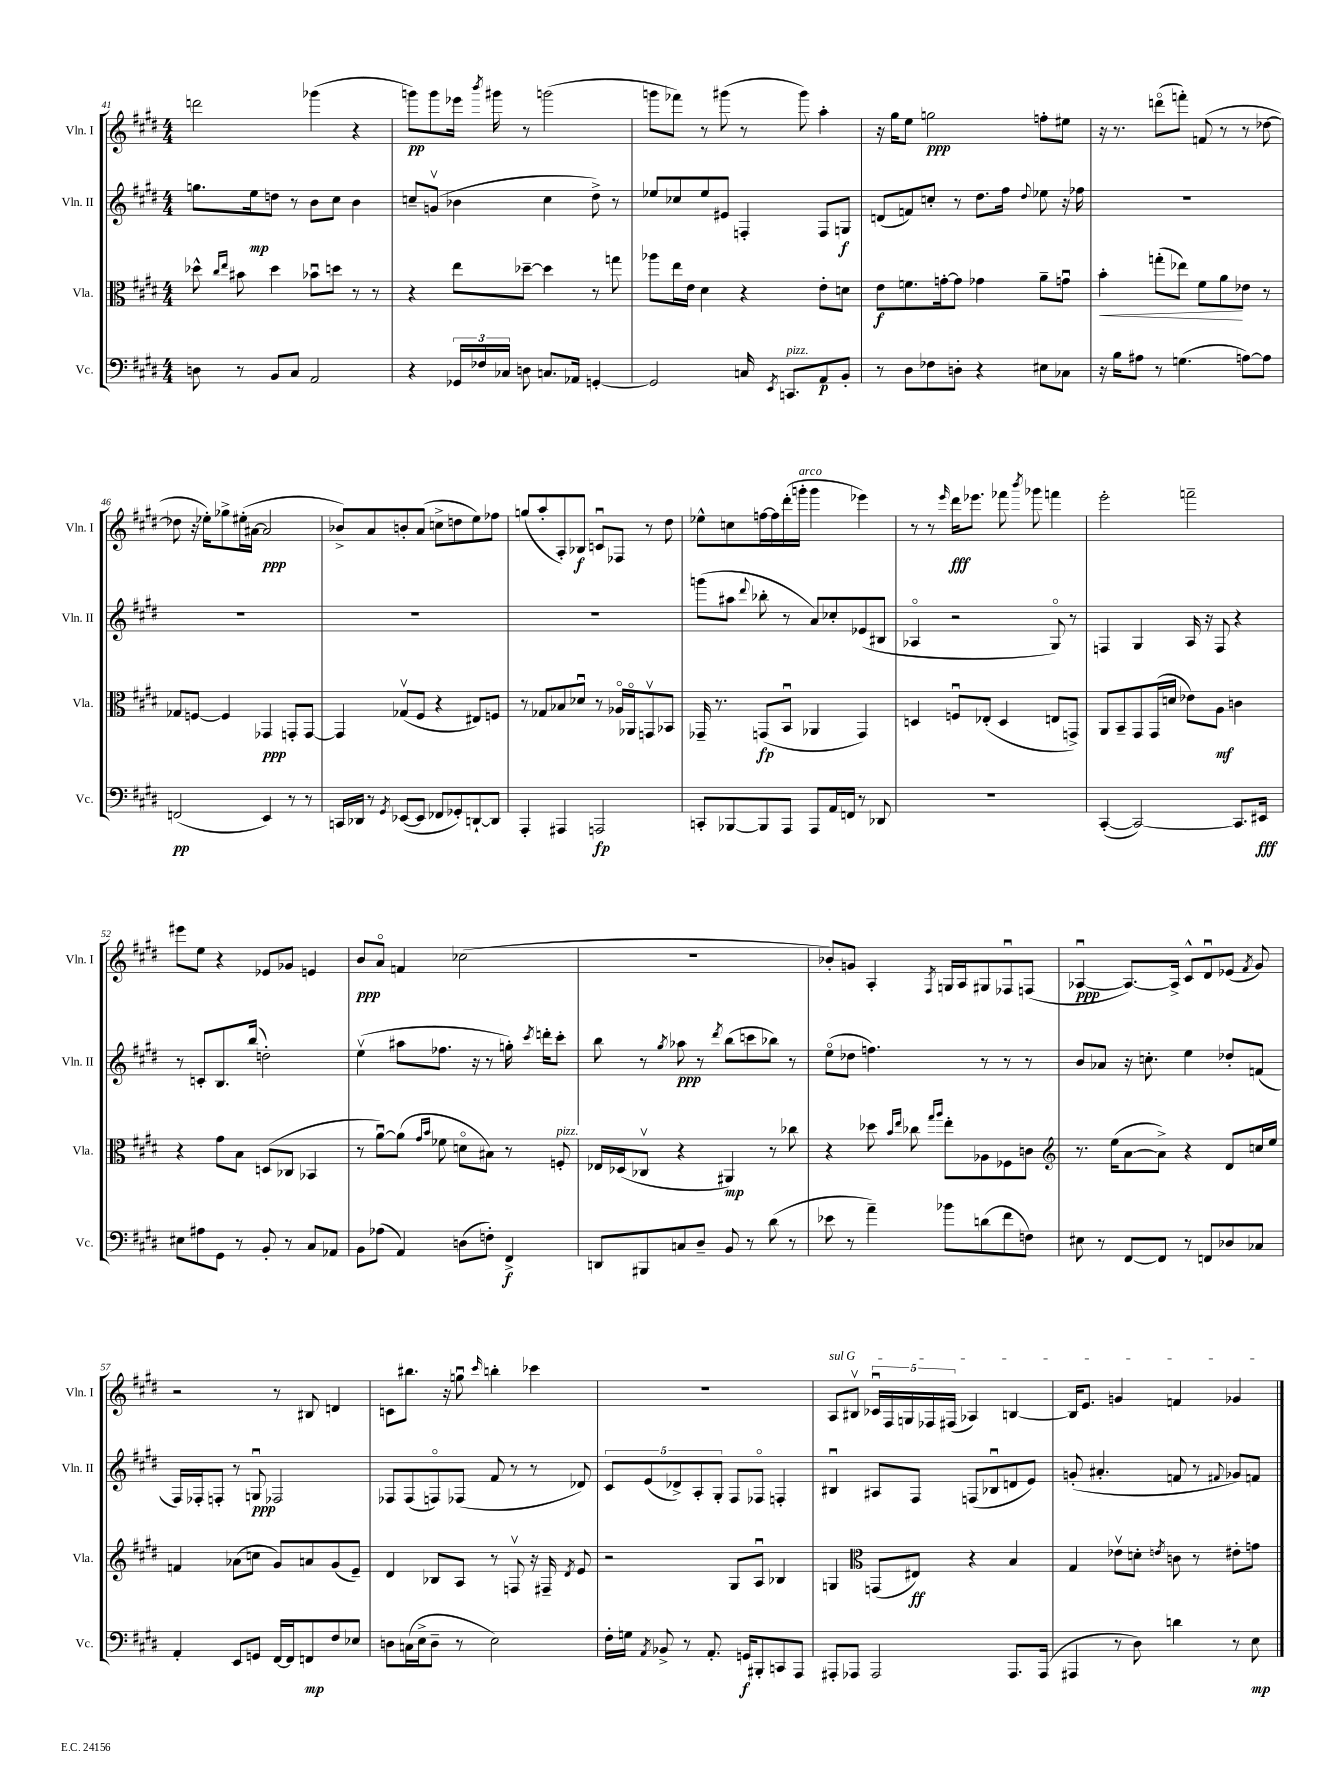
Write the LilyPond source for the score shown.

<<
\new StaffGroup <<
\new Staff = "s0" \with { instrumentName = "Vln. I" shortInstrumentName = "Vln. I" } {
    \clef treble \key e \major \numericTimeSignature \time 4/4
    \autoBeamOff d'''2 ges'''4( r4 |
    g'''8[\pp) g'''8 ees'''16] \acciaccatura { b'''8 } gis'''16 r8 g'''2( |
    g'''8[ fes'''8]) r8 gis'''8( r8 gis'''8) a''4-. |
    r16 gis''16[ e''8] g''2\ppp f''8[-. eis''8] |
    r16 r8. d'''8[\flageolet( f'''8]-.) f'8( r8 r8 des''8~ |
    des''8 r16 ees''16[-.) ges''8-> eis''16-.( ais'16]~ ais'2\ppp |
    bes'8[->) a'8 b'8-. a'8]( c''8[-> d''8 e''8) fes''8] |
    g''8[( a''8-. a8-.) bes8]\f c'8[\downbow fes8] r8 dis''8 |
    ees''8[-^ c''8 f''16~ f''16 dis'''16-.( g'''16]-.^\markup { \italic "arco" } g'''4 ees'''4) |
    r8 r8 \grace { e'''16 } dis'''16[\fff ees'''8.] fes'''8 \acciaccatura { b'''8 } ges'''8 f'''4 |
    e'''2-. f'''2-- |
    eis'''8[ e''8] r4 ees'8[ ges'8] e'4 |
    b'8[\ppp a'8]\flageolet f'4 ces''2( |
    R1 |
    bes'8[-.) g'8] a4-. \acciaccatura { fis8 } g16[ a16 gis8 fes8\downbow f8]( |
    aes4~\downbow\ppp aes8.[~) aes16]-> cis'8[-^ dis'8\downbow ees'8]( \acciaccatura { fis'8 } gis'8) |
    r2 r8 bis8 d'4 |
    c'8[ bis''8.] r16 g''8\downbow \grace { cis'''16 } b''4-. ces'''4 |
    R1 |
    \once \override TextSpanner.bound-details.left.text = \markup { \italic "sul G" } a8[\startTextSpan bis8]\upbow \tuplet 5/4 { ces'16[\downbow fis16 g16 fes16 fis16]( } aes4) b4~ |
    b16[ e'8.] g'4 f'4 ges'4\stopTextSpan \bar "|." |
}
\new Staff = "s1" \with { instrumentName = "Vln. II" shortInstrumentName = "Vln. II" } {
    \clef treble \key e \major \numericTimeSignature \time 4/4
    \autoBeamOff g''8.[ e''16\mp d''8] r8 b'8[ cis''8] b'4 |
    c''8[-- g'8]\upbow( bes'4 c''4 dis''8->) r8 |
    ees''8[ ces''8 ees''8 eis'8] f4-. f8[ g8]\f |
    d'8[( f'8) c''8]-. r8 dis''8.[ fis''16] \appoggiatura { dis''8 } ees''8 r16 fes''16 |
    R1 |
    R1 |
    R1 |
    R1 |
    g'''8[( ais''8] \appoggiatura { dis'''8 } bes''8-. r8 a'8[) ces''8-. ees'8( bis8] |
    aes4\flageolet r2 gis8\flageolet) r8 |
    f4 gis4 a16 r16 f8 r4 |
    r8 c'8[-. b8. b''16]( d''2-.) |
    e''4\upbow( ais''8[ fes''8.] r16 r8 g''16-.) \acciaccatura { cis'''8 } d'''16[-. cis'''8]-. |
    b''8 r8 \acciaccatura { gis''8 } aes''8\ppp r8 \acciaccatura { dis'''8 } b''8[( c'''8 bes''8]) r8 |
    e''8[\flageolet( des''8] f''4.) r8 r8 r8 |
    b'8[ aes'8] r16 c''8.-. e''4 des''8[-. f'8]( |
    fis16[) fes16-. f8]-. r8 g8\downbow\ppp fes2 |
    fes8[ fes8( f8\flageolet) fes8]( fis'8 r8 r8 des'8) |
    \tuplet 5/4 { cis'8[ e'8( des'8->) a8-. gis8]-. } fis8[ fes8]\flageolet f4-. |
    bis4\downbow ais8[ fis8] f8[( bes8\downbow d'8 e'8]) |
    g'8-.( ais'4.-. f'8 r8 \appoggiatura { fis'8 } ges'8[) f'8] \bar "|." |
}
\new Staff = "s2" \with { instrumentName = "Vla." shortInstrumentName = "Vla." } {
    \clef alto \key e \major \numericTimeSignature \time 4/4
    \autoBeamOff des''8-^ \grace { cis''16[ e''16] } bis'8 des''4 bes'8[\downbow d''8] r8 r8 |
    r4 e''8[ des''8]~-- des''4 r8 g''8 |
    aes''8[ e''16 e'16] dis'4 r4 e'8[-. d'8] |
    e'8[\f f'8. g'16~-. g'8] ges'4 a'8[-- g'8]\downbow |
    b'4-.\< g''8[-.( ees''8]) fis'8[ a'8\! ees'8] r8 |
    ges8[ f8]~ f4 ges,4\ppp g,8[-. g,8]~ |
    g,4 ges8[\upbow( fis8] r4 eis8[) f8] |
    r8 ges8[ bes8 des'8]\downbow r8 aes16[\flageolet aes,16\flageolet g,8\upbow bes,8] |
    ges,16-- r8. g,8[\fp( b,8]\downbow aes,4 g,4) |
    d4 f8[\downbow ees8]-.( d4 e8[ g,8]->) |
    a,8[ b,8-- gis,8 gis,16( d'16] ees'8[) a8]\mf c'4 |
    r4 gis'8[ b8] d8[( ces8] bes,4 |
    r8 a'8[~\downbow) a'8]( \grace { gis'16[ b'16] } fes'8 d'8[\flageolet bis8]) r8 f8-.^\markup { \italic "pizz." } |
    ees16[ des16( ces8]\upbow r4 ais,4\mp) r8 ces''8 |
    r4 des''8 \grace { b'16[ e''16] } ces''8 \grace { gis''16[ a''16] } e''8[-. aes8 fes8 c'8] |
    \clef treble r8. e''16[( a'8~ a'8]->) r4 dis'8[ c''16 e''16] |
    f'4 aes'8[( c''8] gis'8[) a'8 gis'8( e'8]--) |
    dis'4 bes8[ a8] r8 f8\upbow r16 fis16-- \acciaccatura { dis'8 } e'8 |
    r2 gis8[ a8]\downbow bes4 |
    g4 \clef alto g,8[( eis8]\ff) r4 b4 |
    gis4 ees'8[\upbow d'8]-. \acciaccatura { e'8 } c'8 r8 eis'8[-. g'8] \bar "|." |
}
\new Staff = "s3" \with { instrumentName = "Vc." shortInstrumentName = "Vc." } {
    \clef bass \key e \major \numericTimeSignature \time 4/4
    \autoBeamOff d8 r8 b,8[ cis8] a,2 |
    r4 \tuplet 3/2 { ges,16[ fes16 ces16] } d8 c8.[ aes,16] g,4~-. |
    g,2 c16 \acciaccatura { e,8 } c,8.[^\markup { \italic "pizz." } a,8\p b,8]-. |
    r8 dis8[ fes8 d8]-. r4 eis8[ ces8] |
    r16 b16[ ais8] r8 g4.( a8[~) a8] |
    f,2\pp( e,4) r8 r8 |
    c,16[ des,16] r8 \acciaccatura { gis,8 } ees,8[~( ees,8] fes,8[ ges,8-.) d,8~-! d,8] |
    a,,4-. ais,,4 a,,2\fp |
    c,8[-. bes,,8~ bes,,8 a,,8] a,,8[ a,16 f,16] r8 des,8 |
    R1 |
    cis,4~-.( cis,2~) cis,8.[ eis,16]\fff |
    eis8[ ais8 gis,8] r8 b,8-. r8 cis8[ aes,8] |
    b,8[ aes8]( a,4) d8[( f8]-.) fis,4->\f |
    d,8[ bis,,8 c8 dis8]-- b,8 r8 dis'8( r8 |
    ees'8 r8 a'4--) bes'8[ d'8( fis'8 f8]) |
    eis8 r8 fis,8[~ fis,8] r8 f,8[ des8 ces8] |
    a,4-. e,8[ g,8] fis,16[~ fis,16 f,8\mp fis8 ees8] |
    d8[ c16( e16-> d8]-- r8 e2) |
    fis16[-. g16] \acciaccatura { a,8 } bes,8-> r8 a,8.-. g,16[\f bis,,8-. c,8 a,,8] |
    ais,,8[-. aes,,8] aes,,2 aes,,8.[ aes,,16]( |
    ais,,4 r8 dis8) d'4 r8 e8\mp \bar "|." |
}
>>
>>
\layout { \context { \Score currentBarNumber = #41 } }
